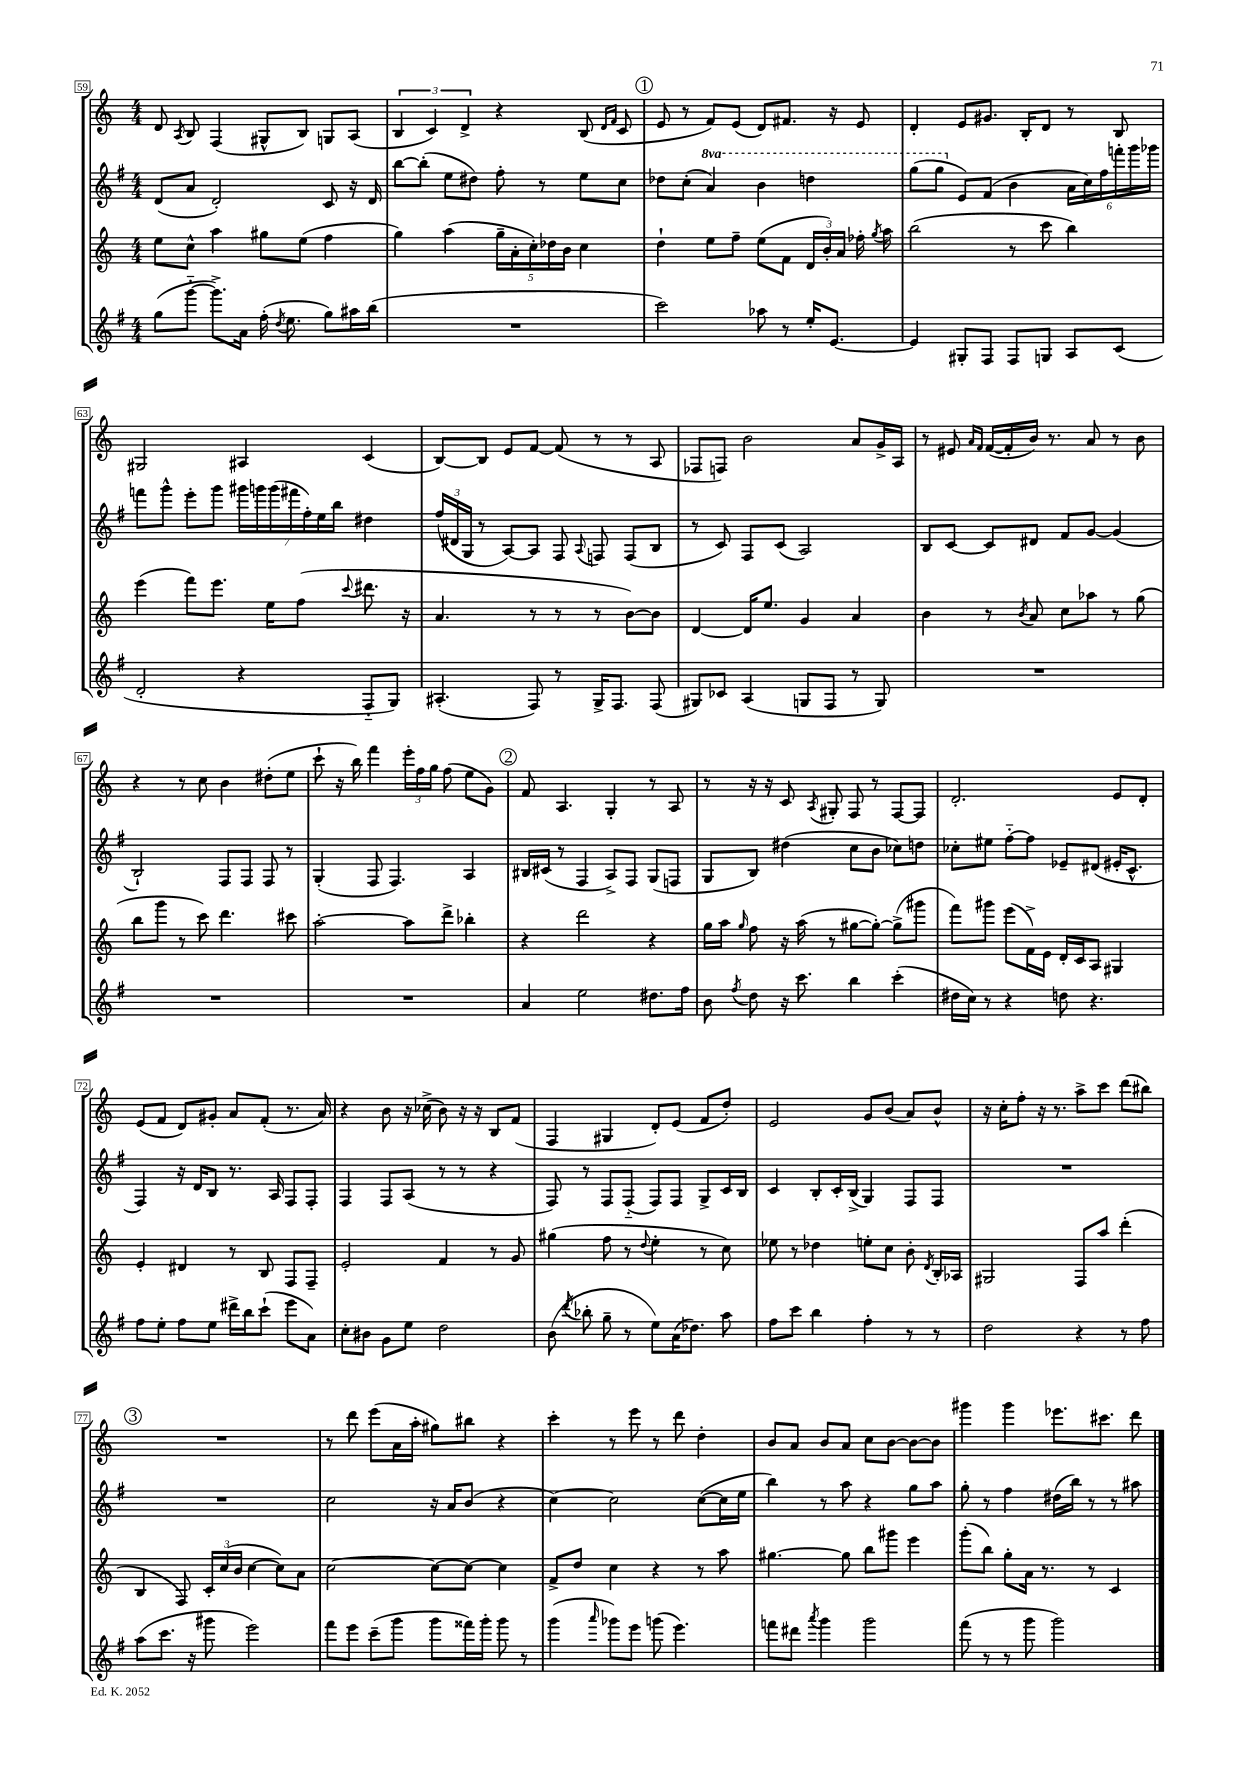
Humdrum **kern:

**kern	**kern	**kern	**kern
*staff4	*staff3	*staff2	*staff1
*clefG2	*clefG2	*clefG2	*clefG2
*k[f#]	*k[]	*k[f#]	*k[]
*M4/4	*M4/4	*M4/4	*M4/4
(8gg\L	8ee\L	(8d/L	8d/
.	.	.	8qA/
[8ggg'~\J	8cc^^\J	8a/J	8B/
8.ggg^\]L)	4aa\	2d'/)	(4F/
16a\Jk	.	.	.
(16ff#'\	8gg#\L	.	8G#^^/L
8qdd/	.	.	.
8.ee\	.	.	.
.	(8ee\J	.	8B/J)
8gg\L)	4ff\	8c/	8G/L
16aa#\L	.	16r	(8A/J
(16bb\JJ	.	16d/	.
=	=	=	=
1r	4gg\)	[8bb\L	6B/
.	.	(8bb'\]J	.
.	.	.	6c/)
.	(4aa\	8ee\L	.
.	.	.	6d^/
.	.	8dd#\J)	.
.	20gg~\LL	8ff#'\	4r
.	20a'\	.	.
.	20cc'\)	.	.
.	.	8r	.
.	20dd-\	.	.
.	20b\JJ	.	.
.	4cc\	8ee\L	(8B/
.	.	.	16qqd/LL
.	.	.	16qqf/JJ
.	.	8cc\J	8c/
=	=	=	=
2ccc\)	4dd`\	8dd-\L	8e/
.	.	(8cc'\J	8r
.	8ee\L	4aa/)	8f/L)
.	8ff~\J	.	(8e/J
8aa-\	(8ee\L	4bb\	8d/L)
8r	8f\J	.	8.f#/J
16ee'/LK	24d/LL	4ddd\	.
.	24b'/)	.	.
[8.e/J	.	.	16r
.	24a/JJ	.	.
.	16ff-'\	.	8e/
.	8qgg/	.	.
.	16aa\	.	.
=	=	=	=
4e/]	(2bb\	(8ggg\L	4d'/
.	.	8ggg\J	.
8G#'/L	.	8e/L)	8e/L
8F#/J	.	(8f#/J	8.g#/J
8F#/L	8r	4b\	.
.	.	.	16B'/LK
8G/J	8ccc\	.	8d/J
8A/L	4bb\)	24a\LL	8r
.	.	24cc\)	.
.	.	24ff#\	.
(8c/J	.	24fff'\	8B/
.	.	24ggg\	.
.	.	24ggg-\JJ	.
=	=	=	=
2d'/	(4eee\	8fff\L	2G#/
.	.	8ggg^^\J	.
.	8fff\L)	8eee'\L	.
.	8.eee\J	8ggg\J	.
4r	.	28ggg#\LL	4A#/
.	.	28ggg\	.
.	16ee\LK	.	.
.	.	(28ggg\	.
.	.	28fff#\	.
.	(8ff\J	.	.
.	.	28ff#'\)	.
.	.	28ee\	.
.	.	28bb\JJ	.
.	8qqccc/	.	.
8F#'~/L	8.ddd#\	4dd#\	(4c/
8G/J)	.	.	.
.	16r	.	.
=	=	=	=
(4.A#'/	4.a/	(24ff#/LL	[8B/L)
.	.	24d#/	.
.	.	24G/JJ	.
.	.	8r	8B/]J
.	.	[8A/L)	8e/L
8F#/)	8r	8A/]J	[8f/J
8r	8r	8F#/	(8f/]
.	.	8qqA/	.
16G^/LK	8r	8F/	8r
8.F#/J	.	.	.
.	[8b\L)	(8F/L	8r
(8F#/	8b\]J	8B/J	8A/
=	=	=	=
8G#/L)	[4d/	8r	8F-/L
8c-/J	.	8c/)	8F/J)
(4A/	16d/]LK	8F#/L	2b\
.	8.ee/J	.	.
.	.	(8c/J	.
8G/L	4g/	2A/)	.
8F#/J	.	.	.
8r	4a/	.	8a/L
8G/)	.	.	16g^/L
.	.	.	16A/JJ
=	=	=	=
1r	4b\	8B/L	8r
.	.	[8c/J	8e#/
.	.	.	16qqa/LL
.	.	.	16qqf/JJ
.	8r	8c/]L	([16f/LL
.	.	.	16f'/]
.	8qb/	.	.
.	8a/	8d#/J	16b/JJ)
.	.	.	8.r
.	8cc\L	8f#/L	.
.	8aa-\J	[8g/J	8a/
.	8r	(4g/]	8r
.	(8gg\	.	8b\
=	=	=	=
1r	8bb\L	2B`/)	4r
.	8ggg\J	.	.
.	8r	.	8r
.	8ccc\)	.	8cc\
.	4.ddd\	8F#/L	4b\
.	.	8F#/J	.
.	.	8F#/	(8dd#'\L
.	8ccc#\	8r	8ee\J
=	=	=	=
1r	[2aa'\	(4G'/	8ccc`\
.	.	.	16r
.	.	.	16bb\)
.	.	8F#/	4fff\
.	.	4.F#/)	.
.	8aa\]L	.	24eee'\LL
.	.	.	24ff\
.	.	.	24gg\JJ
.	8ddd^\J	.	(8ff\
.	4bb-'\	4A/	8ee\L
.	.	.	8g\J)
=	=	=	=
4a/	4r	16B#/LL	8f/
.	.	(16c#/JJ	.
.	.	8r	4.A/
2ee\	2ddd\	4F#/	.
.	.	8A^/L)	4G'/
.	.	8F#/J	.
8.dd#\L	4r	(8G/L	8r
.	.	8F/J	8A/
16ff#\Jk	.	.	.
=	=	=	=
8b\	16gg\LL	8G/L	8r
.	16aa\JJ	.	.
8qff#/	16qqgg/	.	.
8dd\	8ff\	8B/J)	16r
.	.	.	16r
16r	16r	(4dd#\	8c/
8.ccc\	(16aa\	.	.
.	.	.	8qA/
.	8r	.	8G#'/
4bb\	[8gg#\L	8cc\L	8F/
.	8gg#'\_J)	8b\J	8r
(4ccc'\	(8gg#^\]L	8cc-\L)	[8F/L
.	8ggg#\J	8dd\J	8F/]J
=	=	=	=
16dd#\LL	8fff\L)	8cc-'\L	2.d'/
16cc\JJ)	.	.	.
8r	8ggg#\J	8ee#\J	.
4r	(8eee\L	[8ff#'~\L	.
.	16f^\L)	8ff#\]J	.
.	16e\JJ	.	.
8dd\	16d'/LL	8e-~/L	.
.	16c/J	.	.
4.r	8A/J	(8d#/J	.
.	4G#/	16e#'/LK	8e/L
.	.	8.c^^/J	.
.	.	.	8d'/J
=	=	=	=
8ff#\L	4e'/	4F#/)	(8e/L
8ee'\J	.	.	8f/J
8ff#\L	4d#/	16r	8d/L)
.	.	16d/LK	.
8ee\J	.	8B/J	8g#'/J
16ddd#^\LL	8r	8.r	8a/L
16bb\J	.	.	.
(8ccc`\J	8B/	.	(8f'/J
.	.	16A/	.
8eee\L	8F/L	8F#/L	8.r
8a\J)	8F~/J	8F#'/J	.
.	.	.	16a/)
=	=	=	=
8cc'\L	2e'/	4F#/	4r
8b#\J	.	.	.
8g\L	.	8F#/L	8b\
8ee\J	.	(8A/J	16r
.	.	.	(16cc-^\
2dd\	4f/	8r	8b\)
.	.	8r	16r
.	.	.	16r
.	8r	4r	8B/L
.	8g/	.	(8f/J
=	=	=	=
(8b\	(4gg#\	8F#/)	4F/
8qddd/	.	.	.
8bb-'\	.	8r	.
8gg~\	8ff\	8F#/L	4G#/
8r	8r	(8F#'~/J	.
.	8qqdd/	.	.
8ee\L)	4ee'\	8F#/L)	8d'/L)
(16a\K	.	8F#/J	(8e/J
8.dd-\J)	.	.	.
.	8r	8G^/L	8f/L
8aa\	8cc\)	16c/L	8dd'/J)
.	.	16B/JJ	.
=	=	=	=
8ff#\L	8ee-\	4c/	2e/
8ccc\J	8r	.	.
4bb\	4dd-\	8B'/L	.
.	.	16c'/L	.
.	.	(16B^/JJ	.
4ff#'\	8ee'\L	4G/)	8g/L
.	8cc\J	.	(8b/J
8r	8b'\	8F#/L	8a/L)
.	8qd/	.	.
8r	16B'/LL	8F#/J	8b^^/J
.	16A-/JJ	.	.
=	=	=	=
2dd\	2G#/	1r	16r
.	.	.	16cc'\LK
.	.	.	8ff'\J
.	.	.	16r
.	.	.	8.r
4r	8F/L	.	8aa^\L
.	8aa/J	.	8ccc\J
8r	(4ddd'\	.	(8ddd\L
8ff#\	.	.	8bb#\J)
=	=	=	=
(8aa\L	4B/	1r	1r
8.ccc\J	.	.	.
.	8F/)	.	.
16r	.	.	.
8ggg#\	24c'/LL	.	.
.	(24cc/	.	.
.	24b/JJ	.	.
2eee\)	[4cc\	.	.
.	8cc\]L)	.	.
.	8a\J	.	.
=	=	=	=
8fff#\L	[2cc\	2cc\	8r
8eee\J	.	.	8ddd\
(8ccc~\L	.	.	(8eee\L
8ggg\J	.	.	16a\L
.	.	.	16aa'\JJ
8ggg\L	8cc\_L	16r	8gg#\L)
.	.	16a/LK	.
16fff##\L)	8cc\_J	(8b/J	8bb#\J
16ggg'\JJ	.	.	.
8ggg\	4cc\]	4r	4r
8r	.	.	.
=	=	=	=
(4ggg\	8f^/L	[4cc\)	4ccc'\
.	8dd/J	.	.
16qqaaa/	.	.	.
8ggg-\L)	4cc\	2cc\]	8r
8eee\J	.	.	8eee\
(8ggg\	4r	.	8r
4.eee\)	.	.	8ddd\
.	8r	([8cc\L	4dd'\
.	8aa\	16cc\]L	.
.	.	16ee\JJ	.
=	=	=	=
8fff\L	[4.gg#\	4bb\)	8b/L
8ddd#\J	.	.	8a/J
8qaaa/	.	.	.
4ggg\	.	8r	8b/L
.	8gg#\]	8aa\	8a/J
2ggg\	8bb\L	4r	8cc\L
.	8ggg#\J	.	[8b\J
.	4eee\	8gg\L	8b\_L
.	.	8aa\J	8b\]J
=	=	=	=
(8fff#\	(8ggg'\L	8gg'\	4ggg#\
8r	8bb\J)	8r	.
8r	8gg'\L	4ff#\	4ggg#\
8ggg\	16a\Jk	.	.
.	8.r	.	.
2ggg\)	.	(16dd#\LL	8.eee-\L
.	.	16bb\JJ)	.
.	8r	8r	.
.	.	.	8.ccc#\J
.	4c/	8r	.
.	.	8aa#\	8ddd\
==	==	==	==
*-	*-	*-	*-
